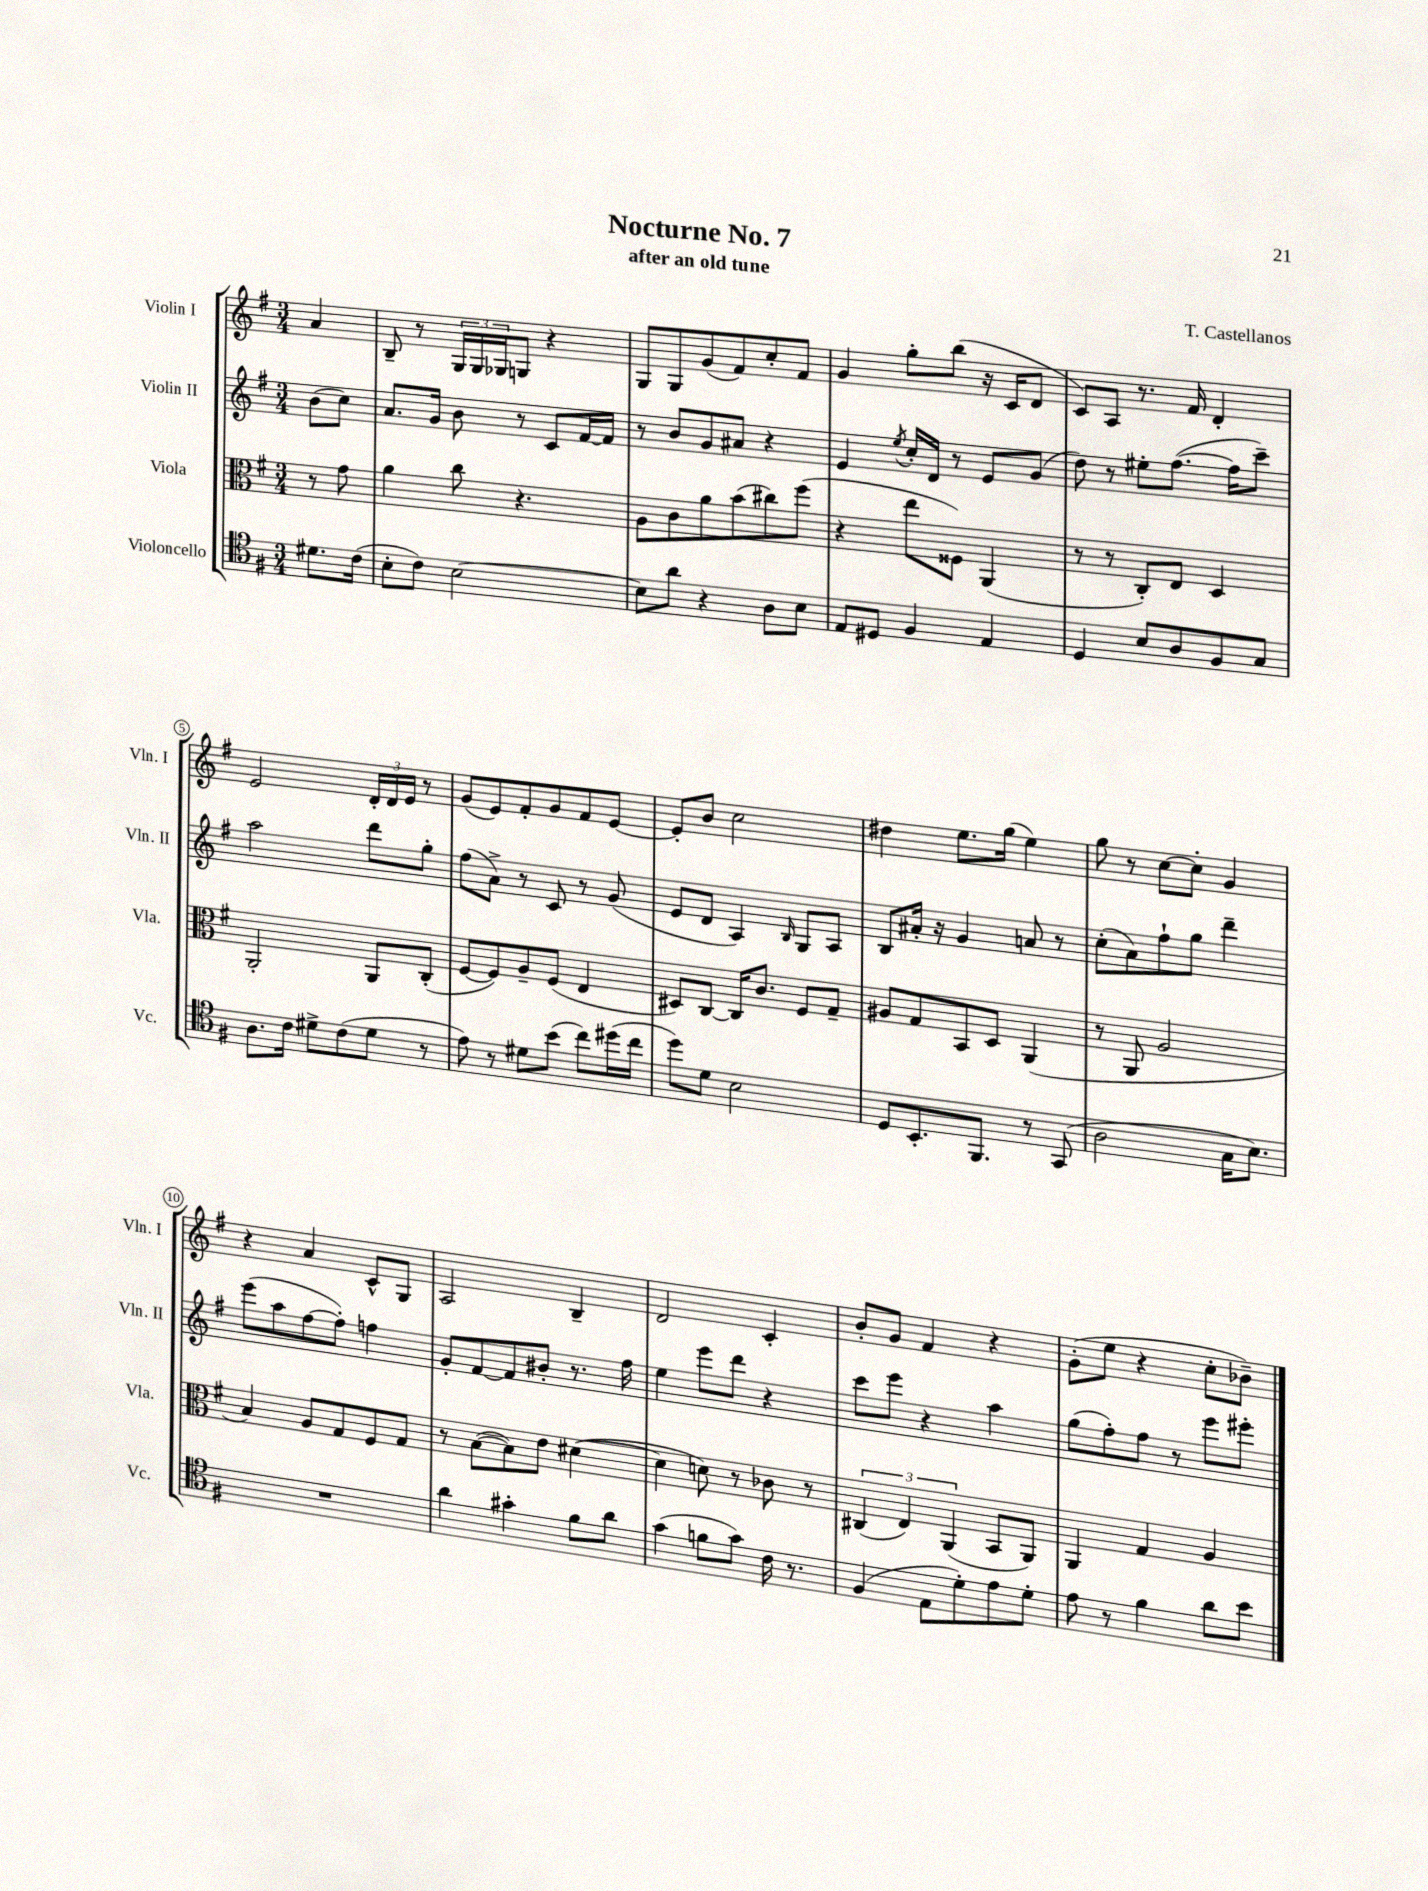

**kern	**kern	**kern	**kern
*staff4	*staff3	*staff2	*staff1
*clefC4	*clefC3	*clefG2	*clefG2
*k[f#]	*k[f#]	*k[f#]	*k[f#]
*M3/4	*M3/4	*M3/4	*M3/4
8.d#\L	8r	(8b\L	4a/
.	8g\	8cc\J)	.
(16c\Jk	.	.	.
=	=	=	=
8B'\L	4a\	8.a/L	8B~/
8c\J)	.	.	8r
.	.	16g/Jk	.
[2B\	8cc\	8b\	24G/LL
.	.	.	24G/
.	.	.	24G-/J
.	4.r	8r	8G/J
.	.	8c/L	4r
.	.	[16f#/L	.
.	.	16f#/]JJ	.
=	=	=	=
8B\]L	8A\L	8r	8G/L
8a\J	8c\	8b/L	8G/
4r	8a\	8g/	(8g/
.	(8b\	8a#/J	8f#/)
8A\L	8cc#\)	4r	8cc'/
8B\J	(8ff#\J	.	8f#/J
=	=	=	=
8E/L	4r	4e/	4g/
8D#/J	.	.	.
.	.	8qee/	.
4F#/	8ee\L	16cc'/LL	8gg'\L
.	.	16d/JJ	.
.	8F##\J)	8r	(8bb\J
4E/	(4AA/	8e/L	16r
.	.	.	16c/LK
.	.	(8g/J	8d/J
=	=	=	=
4D/	8r	8dd\)	8c/L)
.	8r	8r	8A/J
8B/L	8C'/L)	8ee#'\L	8.r
8A/	8E/J	([8.ff#\J	.
.	.	.	16f#/
8F#/	4D/	.	4d'/
.	.	16ff#\]LK	.
8G/J	.	8ccc~\J)	.
=	=	=	=
8.A\L	2AA'/	2aa\	2e/
16c\Jk	.	.	.
8d#^\L	.	.	.
(8c\	.	.	.
8d#\J	8AA/L	8ddd\L	24d'/LL
.	.	.	24d/
.	.	.	24e/JJ
8r	(8C'/J	8gg'\J	8r
=	=	=	=
8e\)	[8F#/L	(8ff#\L	(8g/L
8r	8F#/])	8a^\J)	8e/)
8d#\L	8A~/	8r	8f#'/
(8b\J	(8F#/J	8c/	8g/
8cc\L)	4E/	8r	8f#/
(16dd#\L	.	(8g/	[8e/J
16cc\JJ	.	.	.
=	=	=	=
8dd\L)	8D#/L)	8e/L	8e'/]L
8d\J	[8C/J	8d/J	8b/J
2B\	16C/]LK	4A/)	2cc\
.	8.c/J	.	.
.	.	16qqB/	.
.	8F#/L	8G/L	.
.	8G~/J	8A/J	.
=	=	=	=
8D/L	8A#/L	8B/L	4dd#\
8.BB'/	8G/	16a#'/Jk	.
.	.	16r	.
.	8BB/	4g/	8.ee\L
8.FF#/J	.	.	.
.	8D/J	.	.
.	.	.	(16gg\Jk
8r	(4AA/	8a/	4ee\)
(8GG/	.	8r	.
=	=	=	=
2A\	8r	(8cc'\L	8gg\
.	8AA/	8a\)	8r
.	2A/	8ff#`\	[8cc\L
.	.	8gg\J	8cc'\]J
16G\LK	.	4ddd~\	4g/
8.B\J)	.	.	.
=	=	=	=
2.r	4B/)	(8eee\L	4r
.	.	8aa\	.
.	8A/L	[8ff#\	4a/
.	8G/	8ff#'\]J)	.
.	8F#/	4ff\	8c^^/L
.	8G/J	.	8G/J
=	=	=	=
4a\	8r	8g'/L	2A/
.	([8B\L	[8f#/	.
4g#'\	8B\])	8f#/]	.
.	8e\J	8b#'/J	.
8f#\L	([4d#\	8.r	4B~/
8a\J	.	.	.
.	.	16ff#\	.
=	=	=	=
(4g\	4d#\]	4ee\	2d/
8f\L	8d\)	8eee\L	.
8g\J)	8r	8ddd\J	.
16c\	8c-\	4r	4c'/
8.r	.	.	.
.	8r	.	.
=	=	=	=
(4F#/	(6C#/	8ccc\L	8b'/L
.	.	8eee\J	8g/J
.	6E/)	.	.
8E\L	.	4r	4f#/
.	(6AA/	.	.
8d'\)	.	.	.
8e\	8BB/L	4aa\	4r
8d'\J	8AA/J)	.	.
=	=	=	=
8e\	4AA/	(8gg\L	(8g'\L
8r	.	8ff#'\)	8ee\J
4f#\	4G/	8ff#\J	4r
.	.	8r	.
8a\L	4A/	8eee\L	8cc'\L
8b\J	.	8eee#'\J	8b-~\J)
==	==	==	==
*-	*-	*-	*-
